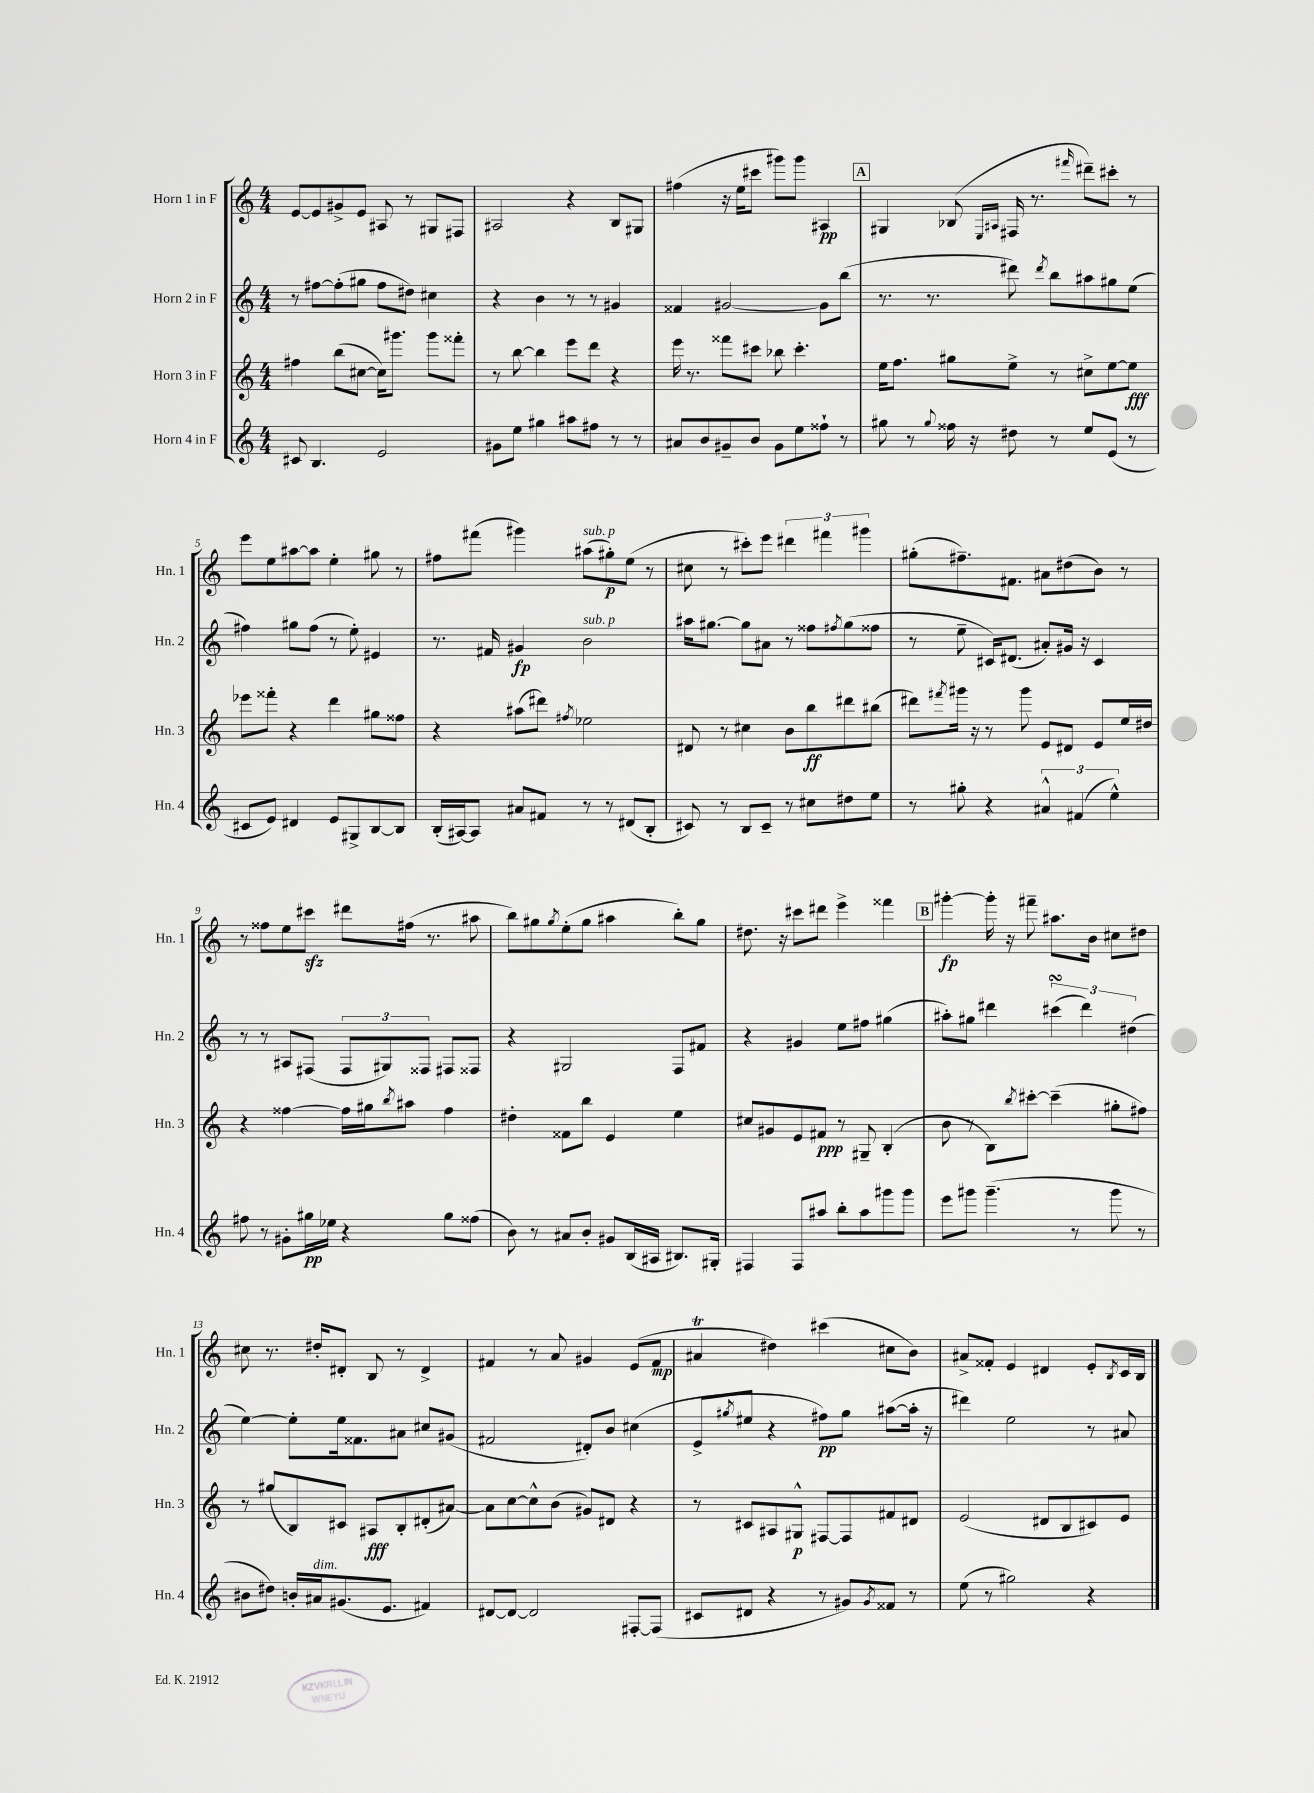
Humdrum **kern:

**kern	**dynam	**kern	**dynam	**kern	**dynam	**kern	**dynam
*part4	*part4	*part3	*part3	*part2	*part2	*part1	*part1
*staff4	*staff4	*staff3	*staff3	*staff2	*staff2	*staff1	*staff1
*I"Horn 4 in F	*	*I"Horn 3 in F	*	*I"Horn 2 in F	*	*I"Horn 1 in F	*
*I'Hn. 4	*	*I'Hn. 3	*	*I'Hn. 2	*	*I'Hn. 1	*
*clefG2	*	*clefG2	*	*clefG2	*	*clefG2	*
*k[]	*	*k[]	*	*k[]	*	*k[]	*
*M4/4	*	*M4/4	*	*M4/4	*	*M4/4	*
=1	=1	=1	=1	=1	=1	=1	=1
8c#X/	.	4ff#X\	.	8r	.	[8e/L	.
4.B/	.	.	.	[8ff#X\L	.	8e/]	.
.	.	(8bb\L	.	(8ff#'\]	.	8g#X^/	.
.	.	[8cc#X\J	.	8gg#X\J	.	8e/J	.
2e/	.	16cc#\KL])	.	8ff#\L	.	8A#X/	.
.	.	8.ggg#X\J	.	.	.	.	.
.	.	.	.	8dd#X\J)	.	8r	.
.	.	8ggg#\L	.	4cc#X\	.	8G#X/L	.
.	.	8fff##X'\J	.	.	.	8F#X/J	.
=2	=2	=2	=2	=2	=2	=2	=2
8g#X\L	.	8r	.	4r	.	2A#X/	.
8ee\J	.	[8bb\	.	.	.	.	.
4gg#X\	.	4bb\]	.	4b\	.	.	.
8aa#X\L	.	8eee\L	.	8r	.	4r	.
8ff#X\J	.	8ddd\J	.	8r	.	.	.
8r	.	4r	.	4g#X/	.	8B/L	.
8r	.	.	.	.	.	8G#X/J	.
=3	=3	=3	=3	=3	=3	=3	=3
8a#X/L	.	16eee\	.	4f##X/	.	(4ff#X\	.
.	.	8.r	.	.	.	.	.
8b/	.	.	.	.	.	.	.
8g#X~/	.	8fff##X\L	.	[2g#X/	.	16r	.
.	.	.	.	.	.	16ee\KL	.
8b/J	.	8ccc#X\J	.	.	.	8ccc#X\J	.
8g#\L	.	8bb-X\	.	.	.	8ggg#X\L)	.
8ee\	.	4.ccc#'\	.	.	.	8ggg#\J	.
8ff##X`\J	.	.	.	8g#\L]	.	4A#X/	pp
8r	.	.	.	(8bb\J	.	.	.
!!LO:REH:place=s1:t=A
=4	=4	=4	=4	=4	=4	=4	=4
8gg#X\	.	16ee\KL	.	8.r	.	4G#X/	.
.	.	8.ff\J	.	.	.	.	.
8r	.	.	.	.	.	.	.
.	.	.	.	8.r	.	.	.
8qqgg#/	.	.	.	.	.	.	.
16ff##X\	.	8gg#X\L	.	.	.	(8B-X/	.
16r	.	.	.	.	.	.	.
.	.	.	.	.	.	16qqE/LL	.
.	.	.	.	.	.	16qqA#X/JJ	.
8dd#X\	.	8ee^\J	.	8ddd#X\)	.	16F#X/	.
.	.	.	.	.	.	8.r	.
.	.	.	.	8qddd#/	.	.	.
8r	.	8r	.	8bb\L	.	.	.
.	.	.	.	.	.	16qqfff#X/	.
8ee/L	.	8cc#X^\L	.	8aa#X\	.	8ddd#X~\L)	.
(8e/J	.	[8ee\	.	8gg#X\	.	8ccc#X'\J	.
8r	.	8ee\J]	fff	(8ee\J	.	8r	.
!!LO:LB:g=z
=5	=5	=5	=5	=5	=5	=5	=5
8c#X/L	.	8eee-X\L	.	4ff#X\)	.	8eee\L	.
8e/J)	.	8fff##X'\J	.	.	.	8ee\	.
4d#X/	.	4r	.	8gg#X\L	.	[8aa#X\	.
.	.	.	.	(8ff#\J	.	8aa#\J]	.
8e/L	.	4ddd\	.	8r	.	4ee'\	.
8G#X^/	.	.	.	8ee'\)	.	.	.
[8B/	.	8gg#X\L	.	4e#X/	.	8gg#X\	.
8B/J]	.	8ff##X\J	.	.	.	8r	.
=6	=6	=6	=6	=6	=6	=6	=6
(16B'/LL	.	4r	.	8.r	.	8ff#X\L	.
[16A#X/J)	.	.	.	.	.	.	.
8A#/J]	.	.	.	.	.	(8fff#X\J	.
.	.	.	.	16f#X/	.	.	.
8a#X/L	.	(8aa#X\L	.	4g#X/	fp	4ggg#X\)	.
8f#X/J	.	8ddd#X\J)	.	.	.	.	.
.	.	8qff#X/	.	.	.	.	.
!	!	!	!	!	!	!LO:TX:a:i:t=sub. p	!
!	!	!	!	!LO:TX:a:i:t=sub. p	!	!	!
8r	.	2ee-X\	.	2b\	.	(8aa#X\L	.
8r	.	.	.	.	.	8gg#X'\)	p
(8d#X/L	.	.	.	.	.	(8ee\J	.
8B'/J	.	.	.	.	.	8r	.
=7	=7	=7	=7	=7	=7	=7	=7
8c#X/)	.	8d#X/	.	16aa#X\KL	.	8cc#X\	.
.	.	.	.	[8.gg#X\J	.	.	.
8r	.	8r	.	.	.	8r	.
8B/L	.	4cc#X\	.	8gg#\L]	.	8ccc#X'\L)	.
8c#~/J	.	.	.	8a#X\J	.	8eee\J	.
8r	.	8b\L	.	8r	.	6ddd#X\	.
8cc#X\L	.	8bb\	ff	8ff##X\L	.	.	.
.	.	.	.	.	.	6fff#X\	.
.	.	.	.	8qff#X/	.	.	.
8dd#X\	.	8ddd#X\	.	(8gg#\	.	.	.
.	.	.	.	.	.	6ggg#X\	.
8ee\J	.	(8bb#X\J	.	8ff##X\J	.	.	.
=8	=8	=8	=8	=8	=8	=8	=8
8r	.	8ddd#X\L)	.	8r	.	(8gg#X'\L	.
.	.	8qfff#X/	.	.	.	.	.
8gg#X'\	.	16ggg#X\Jk	.	8ee~\	.	8.ff#X~\)	.
.	.	16r	.	.	.	.	.
4r	.	8r	.	16c#X/KL)	.	.	.
.	.	.	.	(8.d#X/J	.	8.f#X\J	.
.	.	8ggg#\	.	.	.	.	.
6a#X^^/	.	8e/L	.	8a#X'/L)	.	8a#X\L	.
.	.	8d#X/J	.	16g#X/Jk	.	(8dd#X\	.
(6f#X/	.	.	.	.	.	.	.
.	.	.	.	16r	.	.	.
.	.	8e/L	.	4c#/	.	8b\J)	.
6ee^^\)	.	.	.	.	.	.	.
.	.	16ee/L	.	.	.	8r	.
.	.	16dd#X/JJ	.	.	.	.	.
!!LO:LB:g=z
=9	=9	=9	=9	=9	=9	=9	=9
8ff#X\	.	4r	.	8r	.	8r	.
8r	.	.	.	8r	.	8ff##X\L	.
8g#X'\L	.	[4ff##X\	.	8A#X/L	.	8ee\	.
16gg#X\L	pp	.	.	(8F#X/J	.	8ccc#Xzz\J	.
16ee-X\JJ	.	.	.	.	.	.	.
4r	.	16ff##\LL]	.	12F#/L	.	8ddd#X\L	.
.	.	16gg#X\J	.	.	.	.	.
.	.	.	.	12G#X/)	.	.	.
.	.	8qbb/	.	.	.	.	.
.	.	8aa#X\J	.	.	.	(16ff#X\Jk	.
.	.	.	.	12F##X/J	.	.	.
.	.	.	.	.	.	8.r	.
8gg#\L	.	4ff##\	.	8F#X/L	.	.	.
(8ff##X\J	.	.	.	8F##X/J	.	8aa#X\	.
=10	=10	=10	=10	=10	=10	=10	=10
8b\)	.	4dd#X'\	.	4r	.	8bb\L)	.
8r	.	.	.	.	.	8gg#X\	.
.	.	.	.	.	.	8qgg#/	.
8a#X/L	.	8f##X\L	.	2G#X/	.	(8ee'\	.
8b'/J	.	8bb\J	.	.	.	8gg#\J	.
8g#X/L	.	4e/	.	.	.	4aa#X\	.
(16B/L	.	.	.	.	.	.	.
16A#X/JJ	.	.	.	.	.	.	.
8.B#X/L)	.	4ee\	.	8F/L	.	8bb'\L)	.
.	.	.	.	8f#X/J	.	8gg#\J	.
16G#X'/Jk	.	.	.	.	.	.	.
=11	=11	=11	=11	=11	=11	=11	=11
4F#X/	.	8cc#X/L	.	4r	.	8.dd#X\	.
.	.	8g#X/	.	.	.	.	.
.	.	.	.	.	.	16r	.
8F#/L	.	8e/	.	4g#X/	.	8ccc#X\L	.
8aa#X/J	.	8f#X/J	ppp	.	.	8ddd#X\J	.
8bb'\L	.	8r	.	8ee\L	.	4eee^\	.
8aa#\	.	8G#X~/	.	8ff#X\J	.	.	.
8ggg#X\	.	(4B'/	.	(4gg#X\	.	4fff##X\	.
8ggg#\J	.	.	.	.	.	.	.
!!LO:REH:place=s1:t=B
=12	=12	=12	=12	=12	=12	=12	=12
8eee\L	.	8b\	.	8aa#X'\L)	.	[4ggg#X'\	fp
8ggg#X\J	.	8r	.	8gg#X\J	.	.	.
(4.ggg#~\	.	8B\L)	.	4ddd#X\	.	16ggg#'\]	.
.	.	.	.	.	.	16r	.
.	.	8qbb/	.	.	.	.	.
.	.	[8ccc#X'\J	.	.	.	8fff#X~\	.
.	.	(4ccc#~\]	.	(6ccc#XsSsS\	.	8.aa#X\L	.
8r	.	.	.	.	.	.	.
.	.	.	.	6ddd#\)	.	.	.
.	.	.	.	.	.	16b\Jk	.
8ggg#\	.	8gg#X'\L	.	.	.	8cc#X\L	.
.	.	.	.	(6dd#X\	.	.	.
8r	.	8ff#X\J)	.	.	.	8dd#X\J	.
!!LO:LB:g=z
=13	=13	=13	=13	=13	=13	=13	=13
8b#X\L	.	8r	.	[4ee\)	.	8cc#X\	.
8dd#X\J)	.	(8gg#X/L	.	.	.	8.r	.
16bn'/LL	.	8B/)	.	8ee'\L]	.	.	.
!LO:TX:a:i:t=dim.	!	!	!	!	!	!	!
16a#X/J	.	.	.	.	.	16dd#X'/KL	.
(8.g#X/	.	8c#X/J	.	16ee\k	.	8d#X'/J	.
.	.	.	.	8.f##X\	.	.	.
.	.	8A#X/L	fff	.	.	8B/	.
8.e/J	.	.	.	.	.	.	.
.	.	8B'/	.	8a#X\J	.	8r	.
4f#X/)	.	(8d#X'/	.	8cc#X/L	.	4d#^/	.
.	.	[8a#X/J)	.	(8g#X/J	.	.	.
=14	=14	=14	=14	=14	=14	=14	=14
[8d#X/L	.	8a#\L]	.	2f#X/	.	4f#X/	.
8d#/J_	.	[8cc\	.	.	.	.	.
2d#/]	.	8cc^^\]	.	.	.	8r	.
.	.	(8b\J	.	.	.	8a/	.
.	.	8g#X/L)	.	8d#X'/L)	.	4g#X/	.
.	.	8d#X/J	.	8b/J	.	.	.
[8F#X'/L	.	4r	.	(4cc#X\	.	(8e/L	.
(8F#/J]	.	.	.	.	.	8f#/J	mp
=15	=15	=15	=15	=15	=15	=15	=15
8c#X/L	.	8r	.	8e^/L	.	4a#Xt/	.
.	.	.	.	8qgg#X/	.	.	.
8d#X/J	.	8c#X/L	.	8ee#X/J	.	.	.
4r	.	8A#X/	.	4r	.	4dd#X\)	.
.	.	8G#X^^/J	p	.	.	.	.
8r	.	[8F#X/L	.	8ff#X\L)	pp	(4ccc#X\	.
8g#X/L)	.	8F#/]	.	8gg#\J	.	.	.
8qg#/	.	.	.	.	.	.	.
8f##X/J	.	8f#X/	.	([8aa#X\L	.	8cc#X\L	.
8r	.	8d#X/J	.	16aa#'\Jk]	.	8b\J)	.
.	.	.	.	16r	.	.	.
=16	=16	=16	=16	=16	=16	=16	=16
(8ee\	.	(2e/	.	4ddd#X\)	.	8a#X^/L	.
8r	.	.	.	.	.	8f##X'/J	.
2gg#X\)	.	.	.	2ee\	.	4e/	.
.	.	8d#X/L	.	.	.	4d#X/	.
.	.	8B/	.	.	.	.	.
4r	.	8c#X/)	.	8r	.	8e'/L	.
.	.	.	.	.	.	8qB/	.
.	.	8e/J	.	8a#X/	.	16c/L	.
.	.	.	.	.	.	16B/JJ	.
==	==	==	==	==	==	==	==
*-	*-	*-	*-	*-	*-	*-	*-
